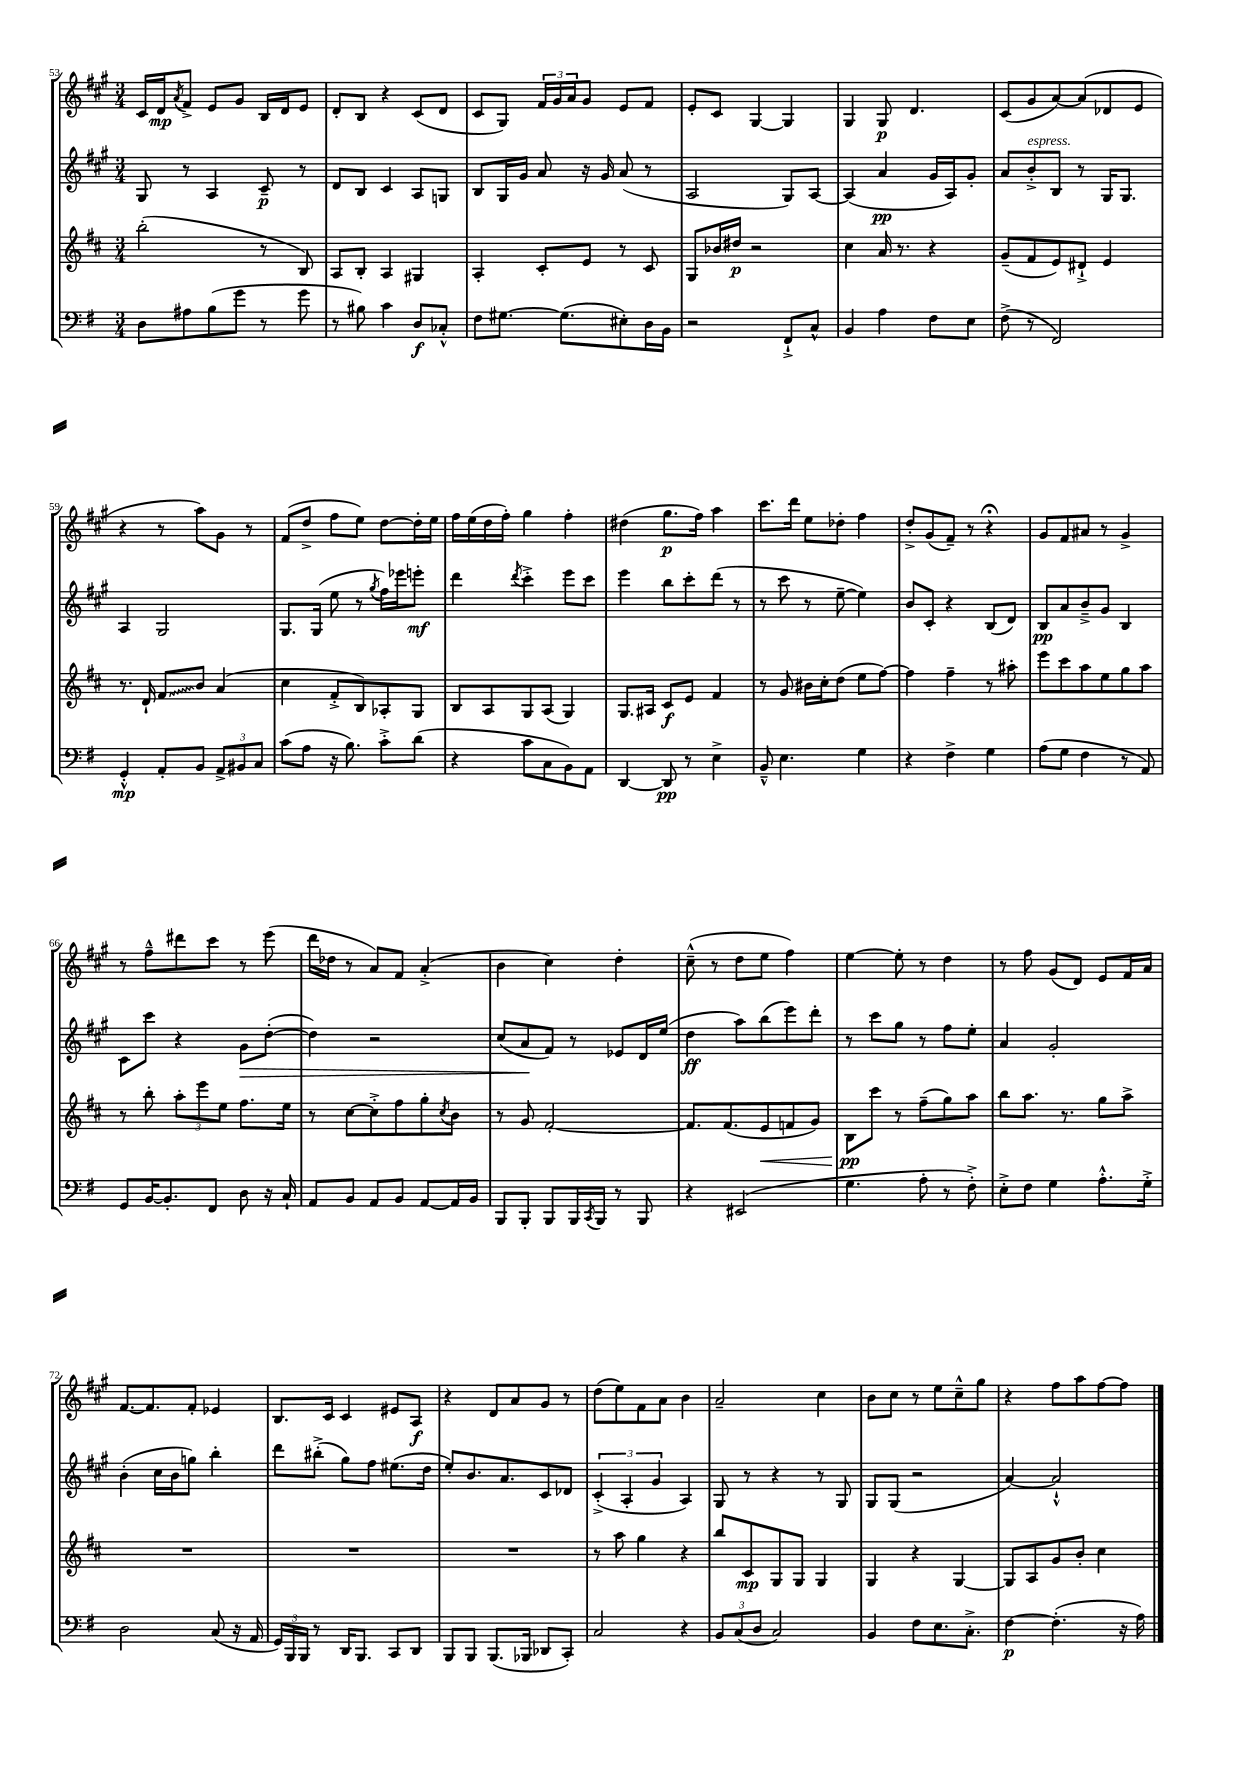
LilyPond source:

<<
\new StaffGroup <<
\new Staff = "s0" {
    \clef treble \key a \major \numericTimeSignature \time 3/4
    cis'16 d'16\mp \acciaccatura { a'8 } fis'8-> e'8 gis'8 b16 d'16 e'8 |
    d'8-. b8 r4 cis'8( d'8 |
    cis'8 gis8) \tuplet 3/2 { fis'16 gis'16 a'16 } gis'8 e'8 fis'8 |
    e'8-. cis'8 gis4~ gis4 |
    gis4 gis8\p d'4. |
    cis'8( gis'8 a'8~) a'8( des'8 e'8 |
    r4 r8 a''8) gis'8 r8 |
    fis'8( d''8-> fis''8 e''8) d''8~ d''16-. e''16 |
    fis''16 e''16( d''16 fis''16-.) gis''4 fis''4-. |
    dis''4( gis''8.\p fis''16) a''4 |
    cis'''8. d'''16 e''8 des''8-. fis''4 |
    d''8-.-> gis'8( fis'8--) r8 r4\fermata |
    gis'8 fis'8 ais'8 r8 gis'4-> |
    r8 fis''8---^ dis'''8 cis'''8 r8 e'''8( |
    d'''16 des''16 r8 a'8) fis'8 a'4-.->( |
    b'4 cis''4) d''4-. |
    cis''8---^( r8 d''8 e''8 fis''4) |
    e''4~ e''8-. r8 d''4 |
    r8 fis''8 gis'8( d'8) e'8 fis'16 a'16 |
    fis'8.~ fis'8. fis'8-. ees'4 |
    b8. cis'16 cis'4 eis'8 a8\f |
    r4 d'8 a'8 gis'8 r8 |
    d''8( e''8) fis'8 a'8 b'4 |
    a'2-- cis''4 |
    b'8 cis''8 r8 e''8 cis''8---^ gis''8 |
    r4 fis''8 a''8 fis''8~ fis''8 \bar "|." |
}
\new Staff = "s1" {
    \clef treble \key a \major \numericTimeSignature \time 3/4
    gis8 r8 a4 cis'8--\p r8 |
    d'8 b8 cis'4 a8 g8 |
    b8 gis16 gis'16 a'8 r16 gis'16 a'8( r8 |
    a2 gis8) a8~ |
    a4( a'4\pp gis'16 a16) gis'8-. |
    a'8 b'8-.->^\markup { \italic "espress." } b8 r8 gis16 gis8. |
    a4 gis2 |
    gis8. gis16( e''8 r8 \acciaccatura { gis''8 } fis''16) ees'''16 e'''8-.\mf |
    d'''4 \acciaccatura { d'''8 } cis'''4-.-> e'''8 cis'''8 |
    e'''4 b''8 cis'''8-. d'''8( r8 |
    r8 cis'''8 r8 e''8~-- e''4) |
    b'8 cis'8-. r4 b8( d'8) |
    b8\pp a'8 b'8---> gis'8 b4 |
    cis'8 cis'''8 r4 gis'8\> d''8~-.( |
    d''4) r2 |
    cis''8( a'8\! fis'8) r8 ees'8 d'16 e''16( |
    d''4\ff a''8) b''8( e'''8) d'''8-. |
    r8 cis'''8 gis''8 r8 fis''8 e''8-. |
    a'4 gis'2-. |
    b'4-.( cis''16 b'16 g''8) b''4-. |
    d'''8 bis''8-.->( gis''8) fis''8 eis''8.( d''16 |
    e''8-.) b'8. a'8. cis'8 des'8 |
    \tuplet 3/2 { cis'4-.->( a4-. gis'4 } a4) |
    gis8 r8 r4 r8 gis8 |
    gis8 gis8( r2 |
    a'4~) a'2-!-^ \bar "|." |
}
\new Staff = "s2" {
    \clef treble \key d \major \numericTimeSignature \time 3/4
    b''2-.( r8 b8) |
    a8 b8-. a4 gis4 |
    a4-. cis'8-. e'8 r8 cis'8 |
    g8 bes'16 dis''16\p r2 |
    cis''4 a'16 r8. r4 |
    g'8--( fis'8 e'8) dis'8-!-> e'4 |
    r8. d'16-! \once \override Glissando.style = #'zigzag fis'8\glissando b'8 a'4( |
    cis''4 fis'8-.-> b8) aes8-. g8 |
    b8 a8 g8 a8( g4) |
    g8. ais16 cis'8\f e'8 fis'4 |
    r8 g'8 bis'16 cis''16-. d''8( e''8 fis''8~) |
    fis''4 fis''4-- r8 ais''8-. |
    e'''8 cis'''8 a''8 e''8 g''8 a''8 |
    r8 b''8-. \tuplet 3/2 { a''8-. e'''8 e''8 } fis''8. e''16 |
    r8 cis''8~ cis''8-.-> fis''8 g''8-. \acciaccatura { cis''8 } b'8 |
    r8 g'8 fis'2~-. |
    fis'8. fis'8.( e'8\< f'8 g'8) |
    b8\pp\! cis'''8 r8 fis''8--( g''8) a''8 |
    b''8 a''8. r8. g''8 a''8-> |
    R2. |
    R2. |
    R2. |
    r8 a''8 g''4 r4 |
    b''8 cis'8\mp g8 g8 g4 |
    g4 r4 g4~ |
    g8 a8 g'8 b'8-. cis''4 \bar "|." |
}
\new Staff = "s3" {
    \clef bass \key g \major \numericTimeSignature \time 3/4
    d8 ais8 b8( g'8 r8 g'8 |
    r8 bis8) c'4 d8\f ces8-.-^ |
    fis8 gis8.~ gis8.( eis8-.) d16 b,16 |
    r2 fis,8-!-> c8-^ |
    b,4 a4 fis8 e8 |
    fis8->( r8 fis,2) |
    g,4-.-^\mp a,8-. b,8 \tuplet 3/2 { a,8-> bis,8 c8 } |
    c'8( a8 r16 b8.) c'8-.-> d'8( |
    r4 c'8 c8 b,8) a,8 |
    d,4~ d,8\pp r8 e4-> |
    b,8---^ e4. g4 |
    r4 fis4-> g4 |
    a8( g8 fis4 r8 a,8) |
    g,8 b,16~ b,8.-. fis,8 d8 r16 c16-! |
    a,8 b,8 a,8 b,8 a,8~ a,16 b,16 |
    b,,8 b,,8-. b,,8 b,,16 \acciaccatura { c,8 } b,,16 r8 b,,8 |
    r4 eis,2( |
    g4. a8-. r8 fis8-.->) |
    e8-.-> fis8 g4 a8.-.-^ g16-.-> |
    d2 c8( r16 a,16 |
    \tuplet 3/2 { g,16) b,,16 b,,16 } r8 d,16 b,,8. c,8 d,8 |
    b,,8 b,,8 b,,8.( bes,,16 des,8 c,8-.) |
    c2 r4 |
    \tuplet 3/2 { b,8 c8( d8 } c2) |
    b,4 fis8 e8. c8.-.-> |
    fis4~\p fis4.-.( r16 a16) \bar "|." |
}
>>
>>
\layout { \context { \Score currentBarNumber = #53 } }
